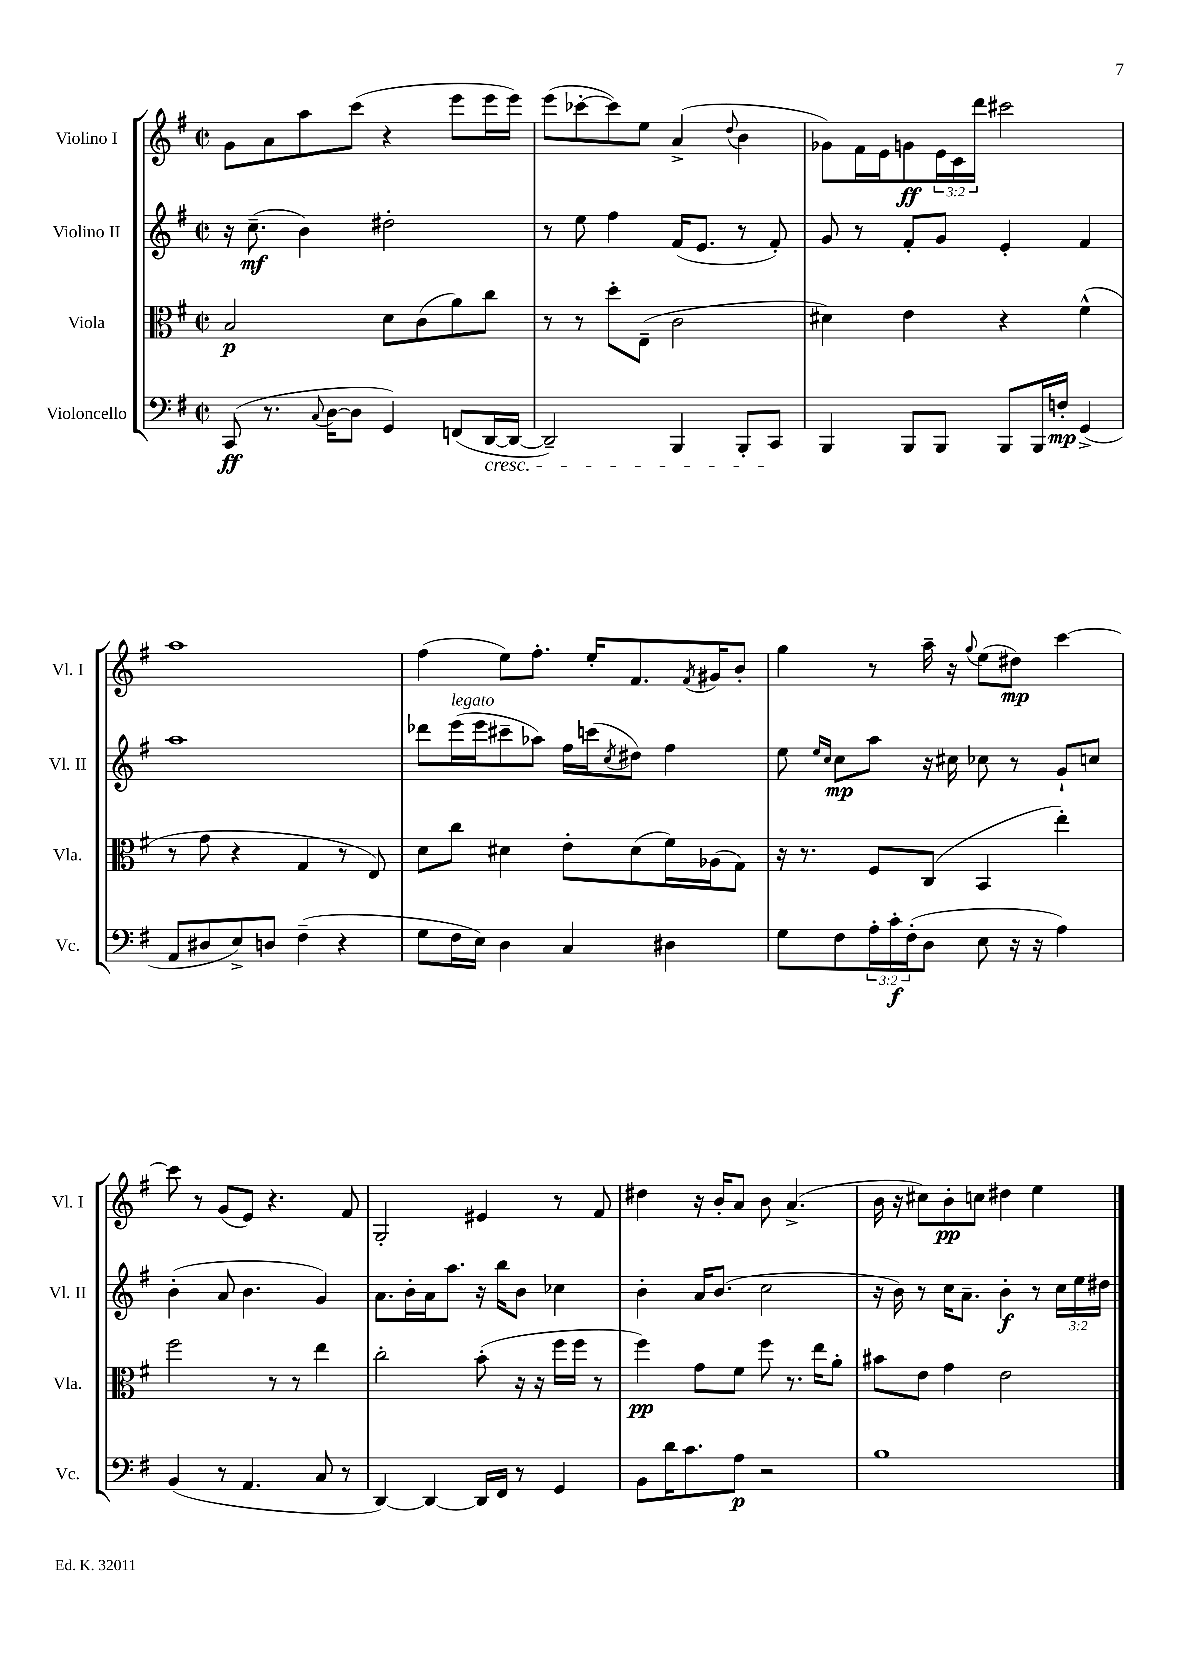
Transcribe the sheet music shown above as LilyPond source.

<<
\new StaffGroup <<
\new Staff = "s0" \with { instrumentName = "Violino I" shortInstrumentName = "Vl. I" } {
    \clef treble \key g \major \defaultTimeSignature \time 2/2 \override Staff.TupletNumber.text = #tuplet-number::calc-fraction-text
    g'8 a'8 a''8 c'''8( r4 e'''8 e'''16 e'''16) |
    e'''8( ces'''8~-. ces'''8) e''8 a'4->( \appoggiatura { d''8 } b'4 |
    ges'8) fis'16 e'16 g'8\ff \tuplet 3/2 { e'16 c'16 d'''16 } cis'''2 |
    a''1 |
    fis''4( e''8) fis''8.-. e''16-. fis'8. \acciaccatura { fis'8 } gis'16 b'8-. |
    g''4 r8 a''16-- r16 \appoggiatura { g''8 } e''8( dis''8\mp) c'''4~ |
    c'''8 r8 g'8( e'8) r4. fis'8 |
    g2-. eis'4 r8 fis'8 |
    dis''4 r16 b'16-. a'8 b'8 a'4.->( |
    b'16 r16 cis''8) b'8-.\pp c''8 dis''4 e''4 \bar "|." |
}
\new Staff = "s1" \with { instrumentName = "Violino II" shortInstrumentName = "Vl. II" } {
    \clef treble \key g \major \defaultTimeSignature \time 2/2 \override Staff.TupletNumber.text = #tuplet-number::calc-fraction-text
    r16 c''8.--\mf( b'4) dis''2-. |
    r8 e''8 fis''4 fis'16( e'8. r8 fis'8-.) |
    g'8 r8 fis'8-. g'8 e'4-. fis'4 |
    a''1 |
    des'''8 e'''16^\markup { \italic "legato" }( e'''16 cis'''8-- aes''8) fis''16 c'''16( \acciaccatura { c''8 } dis''8) fis''4 |
    e''8 \grace { e''16 c''16 } c''8\mp a''8 r16 cis''16 ces''8 r8 g'8-! c''8 |
    b'4-.( a'8 b'4. g'4) |
    a'8. b'16-. a'16 a''8. r16 b''16 b'8 ces''4 |
    b'4-. a'16 b'8.( c''2 |
    r16 b'16) r8 c''16 a'8.-- b'4-.\f r8 \tuplet 3/2 { c''16 e''16 dis''16 } \bar "|." |
}
\new Staff = "s2" \with { instrumentName = "Viola" shortInstrumentName = "Vla." } {
    \clef alto \key g \major \defaultTimeSignature \time 2/2
    b2\p d'8 c'8( a'8) c''8 |
    r8 r8 d''8-. e8--( c'2 |
    dis'4) e'4 r4 fis'4-^( |
    r8 g'8 r4 g4 r8 e8) |
    d'8 c''8 dis'4 e'8-. dis'8( fis'16) aes16( g8) |
    r16 r8. fis8 c8( b,4 e''4-.) |
    fis''2 r8 r8 e''4 |
    c''2-. b'8-.( r16 r16 fis''16 fis''16 r8 |
    fis''4\pp) g'8 fis'8 fis''8 r8. e''16 a'8-. |
    bis'8 e'8 g'4 e'2 \bar "|." |
}
\new Staff = "s3" \with { instrumentName = "Violoncello" shortInstrumentName = "Vc." } {
    \clef bass \key g \major \defaultTimeSignature \time 2/2 \override Staff.TupletNumber.text = #tuplet-number::calc-fraction-text
    c,8\ff( r8. \appoggiatura { c8 } d16~ d8 g,4) f,8( d,16~\cresc d,16~ |
    d,2--) b,,4 b,,8-. c,8\! |
    b,,4 b,,8 b,,8 b,,8 b,,16 f16-.\mp g,4->( |
    a,8 dis8 e8->) d8 fis4--( r4 |
    g8 fis16 e16) d4 c4 dis4 |
    g8 fis8 \tuplet 3/2 { a16-. c'16-.\f fis16-.( } d8 e8 r16 r16 a4) |
    b,4( r8 a,4. c8 r8 |
    d,4~) d,4~ d,16 fis,16 r8 g,4 |
    b,8 d'16 c'8. a8\p r2 |
    b1 \bar "|." |
}
>>
>>
\layout { \context { \Score \remove "Bar_number_engraver" } }
